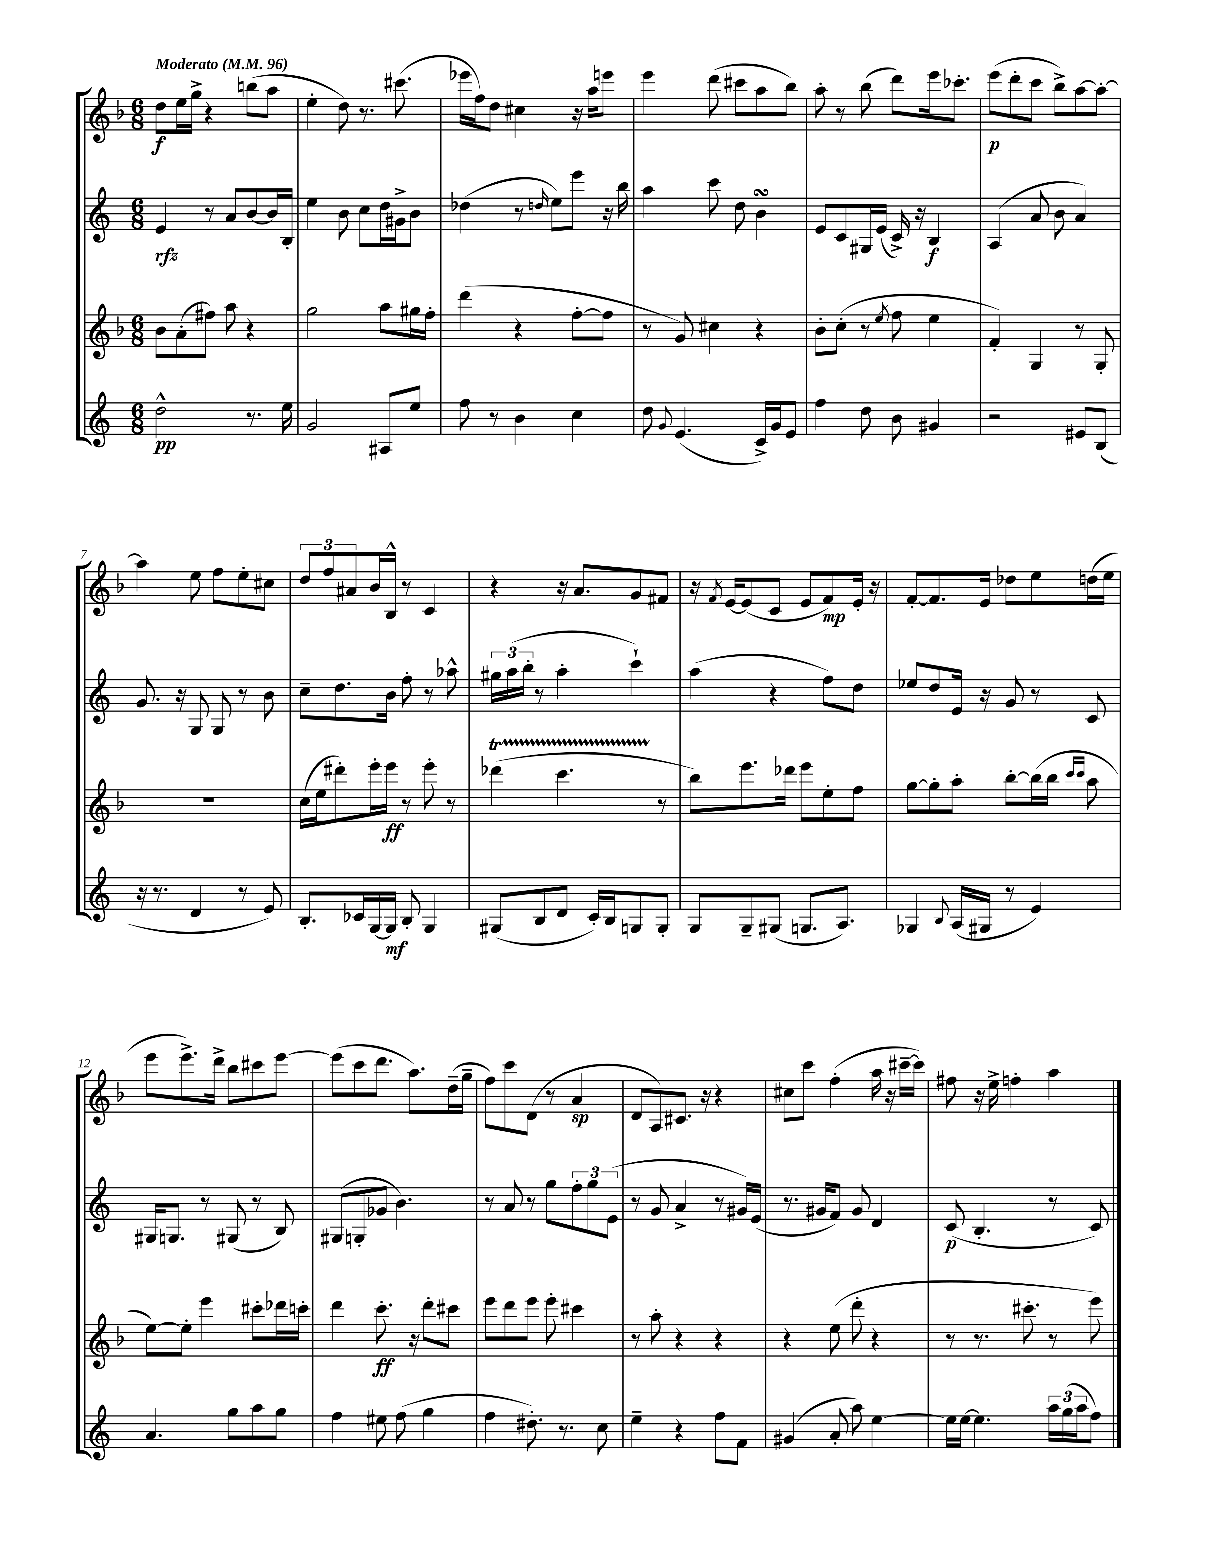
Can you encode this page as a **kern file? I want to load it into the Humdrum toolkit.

**kern	**kern	**kern	**kern
*staff4	*staff3	*staff2	*staff1
*clefG2	*clefG2	*clefG2	*clefG2
*k[]	*k[b-]	*k[]	*k[b-]
*M6/8	*M6/8	*M6/8	*M6/8
*MM96	*MM96	*MM96	*MM96
2dd^^	8b-	4e	8dd
.	(8a'	.	16ee
.	.	.	16gg^
.	8ff#)	8r	4r
.	8aa	8a	.
8.r	4r	[8b	(8bb
.	.	16b]	8aa
16ee	.	16B'	.
=	=	=	=
2g	2gg	4ee	4ee'
.	.	8b	8dd)
.	.	8cc	8.r
8A#	8aa	16dd	.
.	.	16g#^	(8.ccc#
8ee	16gg#	8b	.
.	16ff'	.	.
=	=	=	=
8ff	(4ddd	(4dd-	16eee-
.	.	.	16ff)
8r	.	.	8dd
4b	4r	8r	4cc#
.	.	16qqdd	.
.	.	8ee)	.
4cc	[8ff'	8eee	16r
.	.	.	16aa
.	8ff]	16r	8eee
.	.	16bb	.
=	=	=	=
8dd	8r	4aa	4eee
8qqg	.	.	.
(4.e	8g)	.	.
.	4cc#	8ccc	(8ddd
.	.	8dd	8ccc#
16c^)	4r	4b	8aa
16g	.	.	.
8e	.	.	8bb-)
=	=	=	=
4ff	8b-'	8e	8aa'
.	(8cc'	8c	8r
8dd	8r	16G#	(8bb-
.	.	(16e	.
.	8qee	.	.
8b	8ff	16c^)	8ddd)
.	.	16r	.
4g#	4ee	4B	16eee
.	.	.	8.ccc-'
=	=	=	=
2r	4f')	(4A	(8eee
.	.	.	8ddd'
.	4G	8a	8ccc
.	.	8b	8bb-^)
8e#	8r	4a)	[8aa
(8B	8G'	.	8aa'_
=	=	=	=
16r	2.r	8.g	4aa]
8.r	.	.	.
.	.	16r	.
4d	.	8G	8ee
.	.	8G	8ff
8r	.	8r	8ee'
8e)	.	8b	8cc#
=	=	=	=
8.B'	(16cc	8cc~	12dd
.	16ee	.	.
.	.	.	12ff
.	8ddd#')	8.dd	.
.	.	.	12a#
16c-	.	.	.
[16G	16eee'	.	16b-
16G]	16eee	16b	16B-^^
8B'	8r	8ff'	8r
4G	8eee'	8r	4c
.	8r	8aa-^^	.
=	=	=	=
(8G#	(4ddd-	24gg#	4r
.	.	(24aa	.
.	.	24bb'	.
8B	.	8r	.
8d	4.ccc	4aa'	16r
.	.	.	8.a
16c')	.	.	.
16B	.	.	.
8G	.	4ccc`)	8g
8G'	8r	.	8f#
=	=	=	=
8G	8bb-)	(4aa	16r
.	.	.	8qf
.	.	.	[16e
8G~	8.eee	.	(8e]
(8G#	.	4r	8c
.	16ddd-	.	.
8.G	8eee	.	8e
.	8ee'	8ff)	8f)
8.A)	.	.	.
.	8ff	8dd	16e'
.	.	.	16r
=	=	=	=
4G-	[8gg	8ee-	[8f'
.	8gg']	8dd	8.f]
8qqB	.	.	.
(16A	8aa'	16e	.
16G#	.	16r	16e
8r	[8bb-'	8g	8dd-
4e)	(16bb-]	8r	8ee
.	16bb-	.	.
.	16qqccc	.	.
.	16qqccc	.	.
.	8aa	8c	(16dd
.	.	.	16ee
=	=	=	=
4.a	[8ee)	16G#	8eee
.	.	8.G	.
.	8ee']	.	8.eee^)
.	4eee	8r	.
.	.	.	16ddd^
8gg	.	(8G#	8bb-
8aa	8ccc#'	8r	8ccc#
8gg	16ddd-	8B)	[8eee
.	16ccc'	.	.
=	=	=	=
4ff	4ddd	(8G#	(8eee]
.	.	8G'	8ccc
8ee#	8.ccc'	8g-	8.ddd
(8ff	.	4.b)	.
.	16r	.	8.aa)
4gg	8ddd'	.	.
.	8ccc#	.	(16dd~
.	.	.	16gg~
=	=	=	=
4ff	8eee	8r	8ff)
.	8ddd	8a	8ccc
8.dd#')	8eee	8r	(8d
.	8eee'	8gg	8r
8.r	.	.	.
.	4ccc#	12ff'	4a
.	.	12gg	.
8cc	.	.	.
.	.	(12e	.
=	=	=	=
4ee~	8r	8r	8d
.	8aa'	8g	8A)
4r	4r	4a^	8.c#
.	.	.	16r
8ff	4r	8r	4r
8f	.	16g#)	.
.	.	(16e	.
=	=	=	=
(4g#	4r	8.r	8cc#
.	.	.	8ccc
.	.	16g#	.
8a'	(8ee	8f)	(4ff'
8aa)	8ddd'	8g#	.
[4ee	4r	4d	16aa
.	.	.	16r
.	.	.	[16ccc#~
.	.	.	16ccc#])
=	=	=	=
16ee]	8r	(8c	8ff#
[16ee	.	.	.
4.ee]	8.r	4.B'	16r
.	.	.	16ee^
.	.	.	4ff'
.	8.ccc#'	.	.
24aa	8r	8r	4aa
(24gg	.	.	.
24aa	.	.	.
8ff)	8eee)	8c)	.
==	==	==	==
*-	*-	*-	*-
